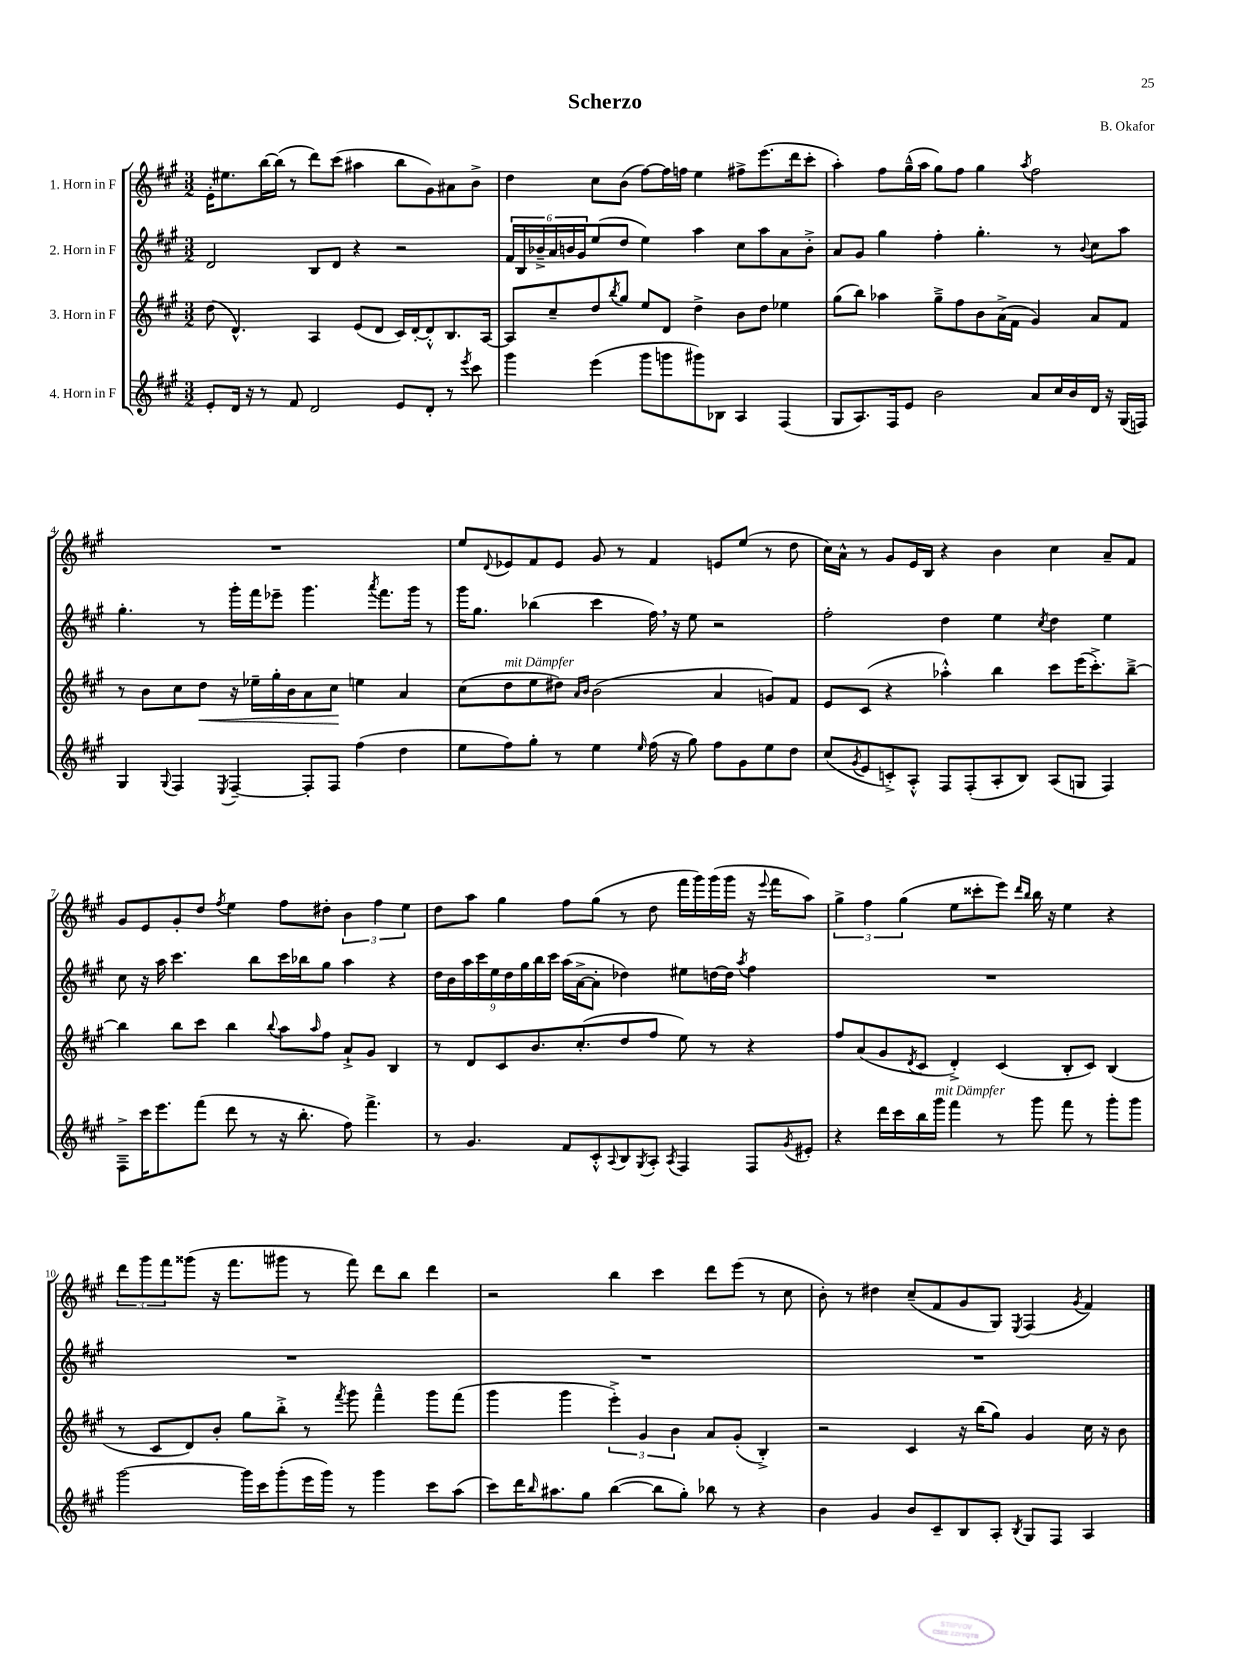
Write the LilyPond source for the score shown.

\header { title = "Scherzo" composer = "B. Okafor" }
<<
\new StaffGroup <<
\new Staff = "s0" \with { instrumentName = "1. Horn in F" } {
    \clef treble \key a \major \numericTimeSignature \time 3/2
    e'16-. eis''8. b''16~ b''16( r8 d'''8) cis'''8( ais''4 b''8 gis'8) ais'8 b'8-> |
    d''4 cis''8 b'8( fis''8~) fis''16 f''16 e''4 fis''8-> e'''8.( d'''16 cis'''8-. |
    a''4-.) fis''8 gis''16---^( a''16 gis''8) fis''8 gis''4 \acciaccatura { a''8 } fis''2 |
    R1. |
    e''8 \appoggiatura { d'8 } ees'8 fis'8 ees'8 gis'8 r8 fis'4 e'8 e''8( r8 d''8 |
    cis''16) a'16-^ r8 gis'8 e'16 b16 r4 b'4 cis''4 a'8-- fis'8 |
    gis'8 e'8 gis'8-. d''8 \acciaccatura { fis''8 } e''4 fis''8 dis''8-. \tuplet 3/2 { b'4 fis''4 e''4 } |
    d''8 a''8 gis''4 fis''8 gis''8( r8 d''8 fis'''16 gis'''16) gis'''16( gis'''16 r16 \appoggiatura { e'''8 } fis'''16 a''8) |
    \tuplet 3/2 { gis''4-> fis''4 gis''4( } e''8 cisis'''8-. e'''8) \grace { d'''16 b''16 } b''16 r16 e''4 r4 |
    \tuplet 3/2 { d'''8 gis'''8 fis'''8 } gisis'''8( r16 fis'''8. gis'''8 r8 fis'''8) d'''8 b''8 d'''4 |
    r2 b''4 cis'''4 d'''8 e'''8( r8 cis''8 |
    b'8-.) r8 dis''4 cis''8--( fis'8 gis'8 gis8) \acciaccatura { e8 } fis4( \acciaccatura { gis'8 } fis'4) \bar "|." |
}
\new Staff = "s1" \with { instrumentName = "2. Horn in F" } {
    \clef treble \key a \major \numericTimeSignature \time 3/2
    d'2 b8 d'8 r4 r2 |
    \tuplet 6/4 { fis'16 b16 bes'16---> a'16 b'16 gis'16 } e''8( d''8 e''4) a''4 cis''8 a''8 a'8 b'8-.-> |
    a'8 gis'8 gis''4 fis''4-. gis''4.-. r8 \appoggiatura { b'8 } cis''8 a''8 |
    gis''4.-. r8 gis'''16-. fis'''16 ees'''8-- gis'''4. \acciaccatura { a'''8 } fis'''8. gis'''16 r8 |
    gis'''16 gis''8. bes''4( cis'''4 fis''16) \breathe r16 e''8 r2 |
    fis''2-. d''4 e''4 \acciaccatura { cis''8 } d''4 e''4 |
    cis''8 r16 a''16 cis'''4. b''8 cis'''16 bes''16 gis''8 a''4 r4 |
    \tuplet 9/8 { d''16 b'16 a''16 cis'''16 e''16 d''16 gis''16 b''16 cis'''16 } a''16( a'16~-> a'8-. des''4) eis''8 d''16~ d''16 \acciaccatura { a''8 } fis''4 |
    R1. |
    R1. |
    R1. |
    R1. \bar "|." |
}
\new Staff = "s2" \with { instrumentName = "3. Horn in F" } {
    \clef treble \key a \major \numericTimeSignature \time 3/2
    d''8( d'4.-^) a4 e'8( d'8 cis'16) d'16~-. d'8-.-^ b8. a16~ |
    a8 cis''8-- d''8 \acciaccatura { b''8 } gis''8 e''8 d'8 d''4-> b'8 d''8 ees''4 |
    gis''8( b''8) aes''4 gis''8---> fis''8 b'8 a'16->( fis'16 gis'4) a'8 fis'8 |
    r8 b'8 cis''8 d''8\< r16 ees''16-- gis''16-. b'16 a'8 cis''8\! e''4 a'4 |
    cis''8( d''8^\markup { \italic "mit Dämpfer" } e''8 dis''8) \grace { a'16 b'16 } b'2( a'4 g'8) fis'8 |
    e'8 cis'8( r4 aes''4-.-^) b''4 cis'''8 e'''16( cis'''8.-.->) b''8~---> |
    b''4 b''8 cis'''8 b''4 \appoggiatura { b''8 } a''8 \grace { a''16 } fis''8 a'8-!-> gis'8 b4 |
    r8 d'8 cis'8 b'8. cis''8.-.( d''8 fis''8 e''8) r8 r4 |
    fis''8 a'8( gis'8 \acciaccatura { d'8 } cis'8 d'4-.->) cis'4( b8-. cis'8) b4( |
    r8 cis'8 d'8) b'8-. gis''8 b''8-.-> r8 \acciaccatura { fis'''8 } gis'''8 fis'''4---^ gis'''8 fis'''8( |
    gis'''4 gis'''4 \tuplet 3/2 { e'''4-.->) gis'4 b'4 } a'8 gis'8-.( b4-.->) |
    r2 cis'4 r16 b''16( gis''8) gis'4 cis''16 r16 b'8 \bar "|." |
}
\new Staff = "s3" \with { instrumentName = "4. Horn in F" } {
    \clef treble \key a \major \numericTimeSignature \time 3/2
    e'8-. d'16 r16 r8 fis'8 d'2 e'8 d'8-. r8 \acciaccatura { e'''8 } cis'''8 |
    gis'''4 e'''4( gis'''8 g'''8 gis'''8) bes8 a4 fis4( |
    gis8 a8.) fis16 e'8 b'2 a'8 cis''16 b'16 d'16 r16 gis16( f16) |
    gis4 \appoggiatura { gis8 } fis4 \acciaccatura { e8 } fis4~-- fis8-. fis8 fis''4( d''4 |
    e''8 fis''8) gis''8-. r8 e''4 \grace { e''16 } fis''16( r16 gis''8) fis''8 gis'8 e''8 d''8 |
    cis''8( \acciaccatura { gis'8 } e'8 c'8-.->) a8-.-^ fis8 fis8-.( a8-. b8) a8( g8 fis4) |
    fis8---> cis'''16 e'''8. fis'''8( d'''8 r8 r16 b''8.-. fis''8) fis'''4.-> |
    r8 gis'4. fis'8 cis'8-.-^ \appoggiatura { a8 } b8 \acciaccatura { gis8 } a8-. \acciaccatura { a8 } fis4 fis8 \acciaccatura { gis'8 } eis'8-. |
    r4 d'''16 cis'''16 b''16 gis'''16^\markup { \italic "mit Dämpfer" } fis'''4 r8 gis'''8 fis'''8 r8 gis'''8-. gis'''8 |
    gis'''2~ gis'''16 cis'''16 gis'''8-.( e'''16 gis'''16) r8 gis'''4 cis'''8 a''8( |
    cis'''8) d'''16 \grace { b''16 } ais''8. gis''8 b''4~( b''8 gis''8-.) bes''8 r8 r4 |
    b'4 gis'4 b'8 cis'8-- b8 a8-. \acciaccatura { b8 } gis8 fis8 a4 \bar "|." |
}
>>
>>
